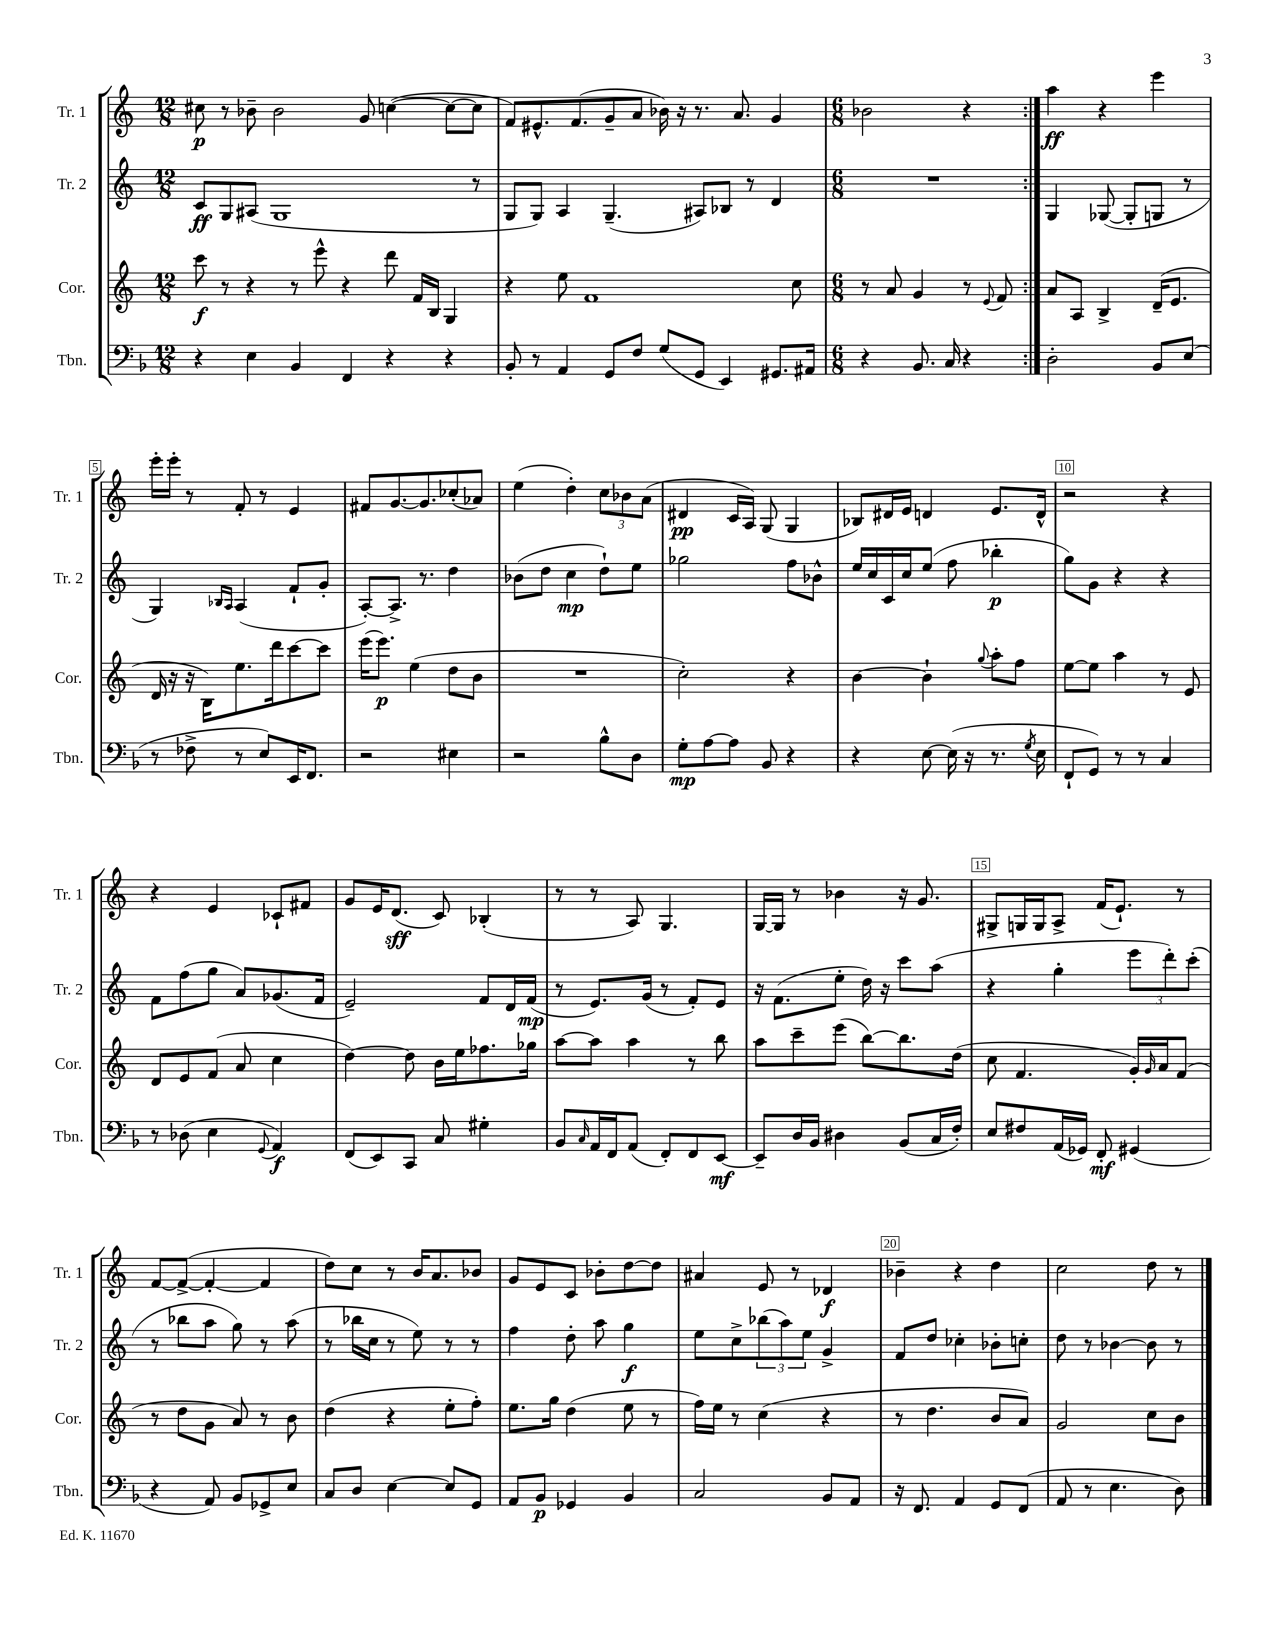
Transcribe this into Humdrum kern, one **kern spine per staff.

**kern	**dynam	**kern	**dynam	**kern	**dynam	**kern	**dynam
*part4	*part4	*part3	*part3	*part2	*part2	*part1	*part1
*staff4	*staff4	*staff3	*staff3	*staff2	*staff2	*staff1	*staff1
*I"Tbn.	*	*I"Cor.	*	*I"Tr. 2	*	*I"Tr. 1	*
*I'Tbn.	*	*I'Cor.	*	*I'Tr. 2	*	*I'Tr. 1	*
*clefF4	*	*clefG2	*	*clefG2	*	*clefG2	*
*k[b-]	*	*k[]	*	*k[]	*	*k[]	*
*M12/8	*	*M12/8	*	*M12/8	*	*M12/8	*
=1	=1	=1	=1	=1	=1	=1	=1
4r	.	8ccc\	f	8c/L	ff	8cc#X\	p
.	.	8r	.	8G/	.	8r	.
4E\	.	4r	.	(8A#X/J	.	8b-X~\	.
.	.	.	.	1G	.	2b-\	.
4BB-/	.	8r	.	.	.	.	.
.	.	8eee^^\	.	.	.	.	.
4FF/	.	4r	.	.	.	.	.
.	.	.	.	.	.	8g/	.
4r	.	8ddd\	.	.	.	([4ccn\	.
.	.	16f/LL	.	.	.	.	.
.	.	16B/JJ	.	.	.	.	.
4r	.	4G/	.	.	.	8cc\L_	.
.	.	.	.	8r	.	8cc\J]	.
=2	=2	=2	=2	=2	=2	=2	=2
8BB-'/	.	4r	.	8G/L	.	8f/L)	.
8r	.	.	.	8G/J)	.	8.e#X^^/	.
4AA/	.	8ee\	.	4A/	.	.	.
.	.	.	.	.	.	(8.f/	.
.	.	1f	.	.	.	.	.
8GG/L	.	.	.	(4.G~/	.	8g~/	.
8F/J	.	.	.	.	.	8a/J	.
(8G/L	.	.	.	.	.	16b-X\)	.
.	.	.	.	.	.	16r	.
8GG/J	.	.	.	8A#X/L)	.	8.r	.
4EE/)	.	.	.	8B-X/J	.	.	.
.	.	.	.	.	.	8.a/	.
.	.	.	.	8r	.	.	.
8.GG#X/L	.	.	.	4d/	.	4g/	.
.	.	8cc\	.	.	.	.	.
16AA#X/Jk	.	.	.	.	.	.	.
=3	=3	=3	=3	=3	=3	=3	=3
*M6/8	*	*M6/8	*	*M6/8	*	*M6/8	*
4r	.	8r	.	2.r	.	2b-X\	.
.	.	8a/	.	.	.	.	.
8.BB-/	.	4g/	.	.	.	.	.
16C/	.	.	.	.	.	.	.
4r	.	8r	.	.	.	4r	.
.	.	8qqe/	.	.	.	.	.
.	.	8f/	.	.	.	.	.
=4:|!	=4:|!	=4:|!	=4:|!	=4:|!	=4:|!	=4:|!	=4:|!
2D'\	.	8a/L	.	4G/	.	4aa\	ff
.	.	8A/J	.	.	.	.	.
.	.	4B^/	.	([8G-X/	.	4r	.
.	.	.	.	8G-'/L]	.	.	.
8BB-/L	.	(16d~/KL	.	8Gn/J	.	4eee\	.
.	.	8.e/J	.	.	.	.	.
(8E/J	.	.	.	8r	.	.	.
!!LO:LB:g=z
=5	=5	=5	=5	=5	=5	=5	=5
8r	.	16d/	.	4G/)	.	16eee'\LL	.
.	.	16r	.	.	.	16eee'\JJ	.
8F-X^\	.	16r	.	.	.	8r	.
.	.	16B\KL)	.	.	.	.	.
.	.	.	.	16qqB-X/LL	.	.	.
.	.	.	.	16qqA/JJ	.	.	.
8r	.	8.ee\	.	(4A/	.	8f'/	.
8E/L)	.	.	.	.	.	8r	.
.	.	16ddd\k	.	.	.	.	.
16EE/K	.	[8ccc\	.	8f`/L	.	4e/	.
8.FF/J	.	.	.	.	.	.	.
.	.	8ccc\J]	.	8g'/J	.	.	.
=6	=6	=6	=6	=6	=6	=6	=6
2r	.	(16eee\KL	.	[8A'/L)	.	8f#X/L	.
.	.	8.eee\J)	p	.	.	.	.
.	.	.	.	8.A^/J]	.	[8.g/	.
.	.	(4ee\	.	.	.	.	.
.	.	.	.	8.r	.	8.g/]	.
4E#X\	.	8dd\L	.	4dd\	.	(8cc-X'/	.
.	.	8b\J	.	.	.	8a-X/J)	.
=7	=7	=7	=7	=7	=7	=7	=7
2r	.	2.r	.	(8b-X\L	.	(4ee\	.
.	.	.	.	8dd\J	.	.	.
.	.	.	.	4cc\	mp	4dd'\)	.
8B-^^\L	.	.	.	8dd`\L)	.	12cc\L	.
.	.	.	.	.	.	12b-X\	.
8D\J	.	.	.	8ee\J	.	.	.
.	.	.	.	.	.	(12a\J	.
=8	=8	=8	=8	=8	=8	=8	=8
8G'\L	mp	2cc'\)	.	2gg-X\	.	4d#X/	pp
[8A\	.	.	.	.	.	.	.
8A\J]	.	.	.	.	.	16c/LL	.
.	.	.	.	.	.	16A/JJ)	.
8BB-/	.	.	.	.	.	(8G/	.
4r	.	4r	.	8ff\L	.	4G/	.
.	.	.	.	8b-X^^\J	.	.	.
=9	=9	=9	=9	=9	=9	=9	=9
4r	.	[4b\	.	16ee/LL	.	8B-X/L)	.
.	.	.	.	16cc/	.	.	.
.	.	.	.	16c/	.	16d#X/L	.
.	.	.	.	16cc/J	.	16e/JJ	.
[8E\	.	4b`\]	.	(8ee/J	.	4dn/	.
(16E\]	.	.	.	8ff\	.	.	.
16r	.	.	.	.	.	.	.
.	.	8qqgg/	.	.	.	.	.
8.r	.	8aa'\L	.	4bb-X'\	p	8.e/L	.
.	.	8ff\J	.	.	.	.	.
8qG/	.	.	.	.	.	.	.
16E\	.	.	.	.	.	16d^^/Jk	.
=10	=10	=10	=10	=10	=10	=10	=10
8FF`/L	.	[8ee\L	.	8gg\L)	.	2r	.
8GG/J)	.	8ee\J]	.	8g\J	.	.	.
8r	.	4aa\	.	4r	.	.	.
8r	.	.	.	.	.	.	.
4C/	.	8r	.	4r	.	4r	.
.	.	8e/	.	.	.	.	.
!!LO:LB:g=z
=11	=11	=11	=11	=11	=11	=11	=11
8r	.	8d/L	.	8f\L	.	4r	.
(8D-X\	.	8e/	.	(8ff\	.	.	.
4E\	.	(8f/J	.	8gg\J	.	4e/	.
.	.	8a/	.	8a/L)	.	.	.
8qqGG/	.	.	.	.	.	.	.
4AA/)	f	4cc\	.	(8.g-X/	.	8c-X`/L	.
.	.	.	.	.	.	8f#X/J	.
.	.	.	.	16f/Jk	.	.	.
=12	=12	=12	=12	=12	=12	=12	=12
(8FF/L	.	[4dd\)	.	2e~/)	.	8g/L	.
8EE/)	.	.	.	.	.	16e/K	.
.	.	.	.	.	.	(8.d/J	sff
8CC/J	.	8dd\]	.	.	.	.	.
8C/	.	16b\LL	.	.	.	8c/)	.
.	.	16ee\J	.	.	.	.	.
4G#X'\	.	8.ff-X\	.	8f/L	.	(4B-X'/	.
.	.	.	.	16d/L	.	.	.
.	.	16gg-X\Jk	.	(16f/JJ	mp	.	.
=13	=13	=13	=13	=13	=13	=13	=13
8BB-/L	.	[8aa\L	.	8r	.	8r	.
16qqC/	.	.	.	.	.	.	.
16AA/L	.	8aa\J]	.	8.e/L)	.	8r	.
16FF/J	.	.	.	.	.	.	.
(8AA/J	.	4aa\	.	.	.	8A/)	.
.	.	.	.	(16g/Jk	.	.	.
8FF'/L)	.	.	.	8r	.	4.G/	.
8FF/	.	8r	.	8f'/L)	.	.	.
[8EE/J	mf	8bb\	.	8e/J	.	.	.
=14	=14	=14	=14	=14	=14	=14	=14
8EE~/L]	.	8aa\L	.	16r	.	[16G/LL	.
.	.	.	.	(8.f\L	.	16G/JJ]	.
16D/L	.	8ccc~\	.	.	.	8r	.
16BB-/JJ	.	.	.	.	.	.	.
4D#X\	.	(8eee\J	.	8ee'\J	.	4b-X\	.
.	.	[8bb\L)	.	16dd\)	.	.	.
.	.	.	.	16r	.	.	.
(8BB-/L	.	8.bb\]	.	8ccc\L	.	16r	.
.	.	.	.	.	.	8.g/	.
16C/L	.	.	.	(8aa\J	.	.	.
16F'/JJ)	.	(16dd\Jk	.	.	.	.	.
=15	=15	=15	=15	=15	=15	=15	=15
8E/L	.	8cc\	.	4r	.	8G#X^/L	.
8F#X/	.	4.f/	.	.	.	16Gn/L	.
.	.	.	.	.	.	16G/J	.
(16AA/L	.	.	.	4gg'\	.	8A^/J	.
16GG-X/JJ)	.	.	.	.	.	.	.
8FF'/	mf	.	.	.	.	(16f/KL	.
.	.	.	.	.	.	8.e`/J)	.
(4GG#X/	.	16g'/LL)	.	12eee\L	.	.	.
.	.	16qqg/	.	.	.	.	.
.	.	16a/J	.	.	.	.	.
.	.	.	.	12ddd'\)	.	.	.
.	.	(8f/J	.	.	.	8r	.
.	.	.	.	(12ccc'\J	.	.	.
!!LO:LB:g=z
=16	=16	=16	=16	=16	=16	=16	=16
4r	.	8r	.	8r	.	[8f/L	.
.	.	8dd\L	.	8bb-X\L	.	(8f^/J_	.
8AA/)	.	8g\J	.	8aa\J	.	4f'/_	.
8BB-/L	.	8a/)	.	8gg\)	.	.	.
8GG-X^/	.	8r	.	8r	.	4f/]	.
8E/J	.	8b\	.	(8aa\	.	.	.
=17	=17	=17	=17	=17	=17	=17	=17
8C/L	.	(4dd\	.	8r	.	8dd\L)	.
8D/J	.	.	.	16bb-X\LL	.	8cc\J	.
.	.	.	.	16cc\JJ	.	.	.
[4E\	.	4r	.	8r	.	8r	.
.	.	.	.	8ee\)	.	16b/KL	.
.	.	.	.	.	.	8.a/	.
8E/L]	.	8ee'\L	.	8r	.	.	.
8GG/J	.	8ff'\J)	.	8r	.	8b-X/J	.
=18	=18	=18	=18	=18	=18	=18	=18
8AA/L	.	8.ee\L	.	4ff\	.	8g/L	.
8BB-/J	p	.	.	.	.	8e/	.
.	.	16gg\Jk	.	.	.	.	.
4GG-X/	.	(4dd\	.	8dd'\	.	8c/J	.
.	.	.	.	8aa\	.	8b-X'\L	.
4BB-/	.	8ee\	.	4gg\	f	[8dd\	.
.	.	8r	.	.	.	8dd\J]	.
=19	=19	=19	=19	=19	=19	=19	=19
2C/	.	16ff\LL)	.	8ee\L	.	4a#X/	.
.	.	16ee\JJ	.	.	.	.	.
.	.	8r	.	8cc^\	.	.	.
.	.	(4cc\	.	(12bb-X\	.	8e/	.
.	.	.	.	12aa\)	.	.	.
.	.	.	.	.	.	8r	.
.	.	.	.	12ee\J	.	.	.
8BB-/L	.	4r	.	4g^/	.	4d-X/	f
8AA/J	.	.	.	.	.	.	.
=20	=20	=20	=20	=20	=20	=20	=20
16r	.	8r	.	8f/L	.	4b-X~\	.
8.FF/	.	.	.	.	.	.	.
.	.	4.dd\	.	8dd/J	.	.	.
4AA/	.	.	.	4cc-X'\	.	4r	.
8GG/L	.	8b/L	.	8b-X'\L	.	4dd\	.
(8FF/J	.	8a/J)	.	8ccn'\J	.	.	.
=21	=21	=21	=21	=21	=21	=21	=21
8AA/	.	2g/	.	8dd\	.	2cc\	.
8r	.	.	.	8r	.	.	.
4.E\	.	.	.	[4b-X\	.	.	.
.	.	8cc\L	.	8b-\]	.	8dd\	.
8D\)	.	8b\J	.	8r	.	8r	.
==	==	==	==	==	==	==	==
*-	*-	*-	*-	*-	*-	*-	*-
